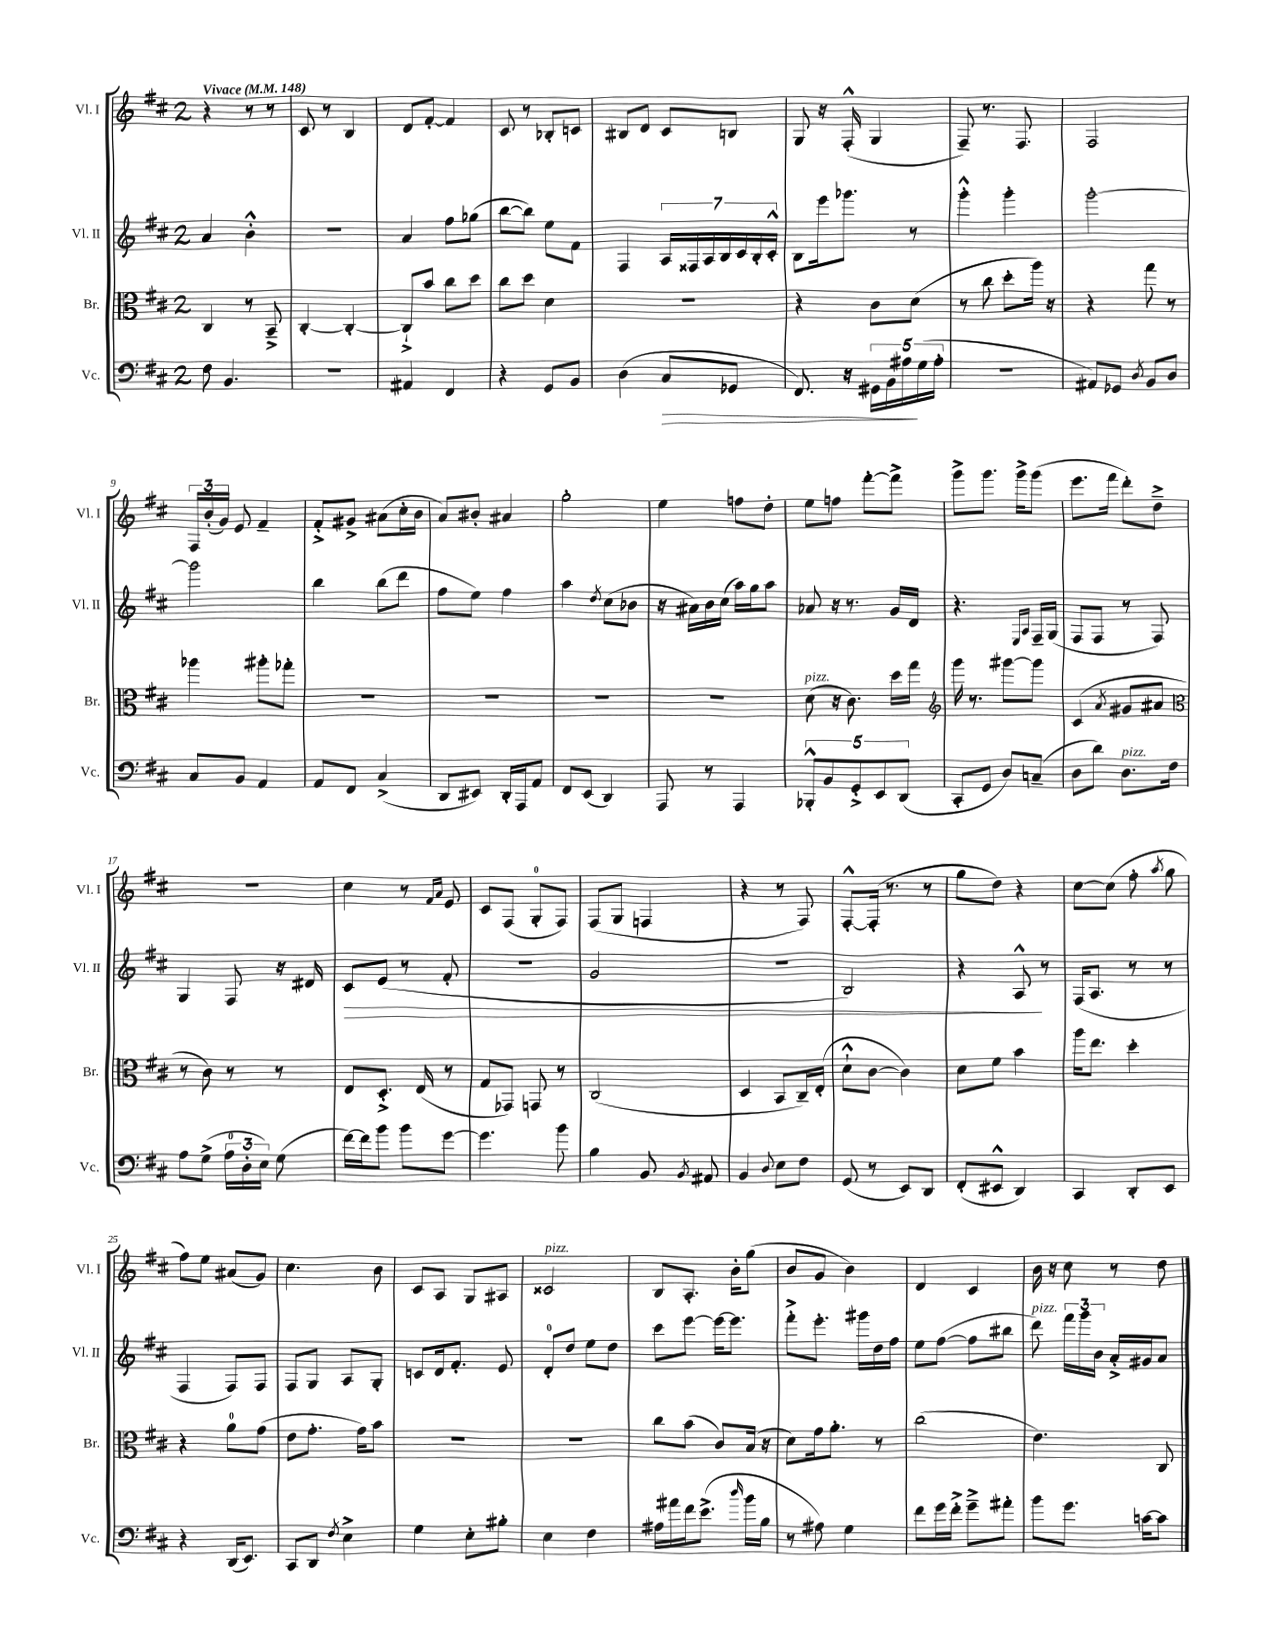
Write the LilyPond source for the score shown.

<<
\new StaffGroup <<
\new Staff = "s0" \with { instrumentName = "Vl. I" shortInstrumentName = "Vl. I" } {
    \clef treble \key d \major \once \override Staff.TimeSignature.style = #'single-digit \time 2/4 \tempo "Vivace" 4 = 148
    \autoBeamOff r4 r8 r8 |
    cis'8 r8 b4 |
    d'8[ fis'8]~-. fis'4 |
    cis'8 r8 bes8[-. c'8] |
    bis8[ d'8] cis'8[ b8] |
    g8 r16 fis16-.-^( g4 |
    fis8--) r8. fis8. |
    fis2 |
    \tuplet 3/2 { fis16[ b'16-.( g'16]) } e'8 fis'4-- |
    fis'8[-.-> gis'8]-> ais'8[( cis''16-. b'16] |
    a'8[) bis'8]-. ais'4 |
    g''2-. |
    e''4 f''8[ d''8]-. |
    e''8[ f''8] fis'''8[~-. fis'''8]-> |
    g'''8[-> g'''8.] g'''16[-> g'''8]( |
    e'''8.[ fis'''16] d'''8[-.) d''8]---> |
    R2 |
    cis''4 r8 \grace { fis'16[ a'16] } e'8 |
    cis'8[ fis8]( g8[-0-. fis8]) |
    fis8[( g8] f4 |
    r4 r8 fis8) |
    fis8[~-.-^ fis16]-.( r8. r8 |
    g''8[ d''8]) r4 |
    cis''8[~ cis''8]( fis''8-. \acciaccatura { a''8 } g''8 |
    fis''8[) e''8] ais'8[( g'8]) |
    cis''4. b'8 |
    cis'8[ a8] g8[ ais8] |
    cisis'2^\markup { \italic "pizz." } |
    b8[ a8.]-. b'16[-. g''8]( |
    b'8[ g'8] b'4) |
    d'4 cis'4 |
    b'16 r16 cis''8 r8 d''8 \bar "|." |
}
\new Staff = "s1" \with { instrumentName = "Vl. II" shortInstrumentName = "Vl. II" } {
    \clef treble \key d \major \once \override Staff.TimeSignature.style = #'single-digit \time 2/4
    \autoBeamOff a'4 b'4-.-^ |
    R2 |
    a'4 fis''8[ ges''8]( |
    b''8[~ b''8]) e''8[ fis'8] |
    fis4 \tuplet 7/4 { a16[ fisis16 a16 b16 cis'16 b16-. cis'16]-.-^ } |
    b8[ e'''16 ges'''8.] r8 |
    g'''4-.-^ g'''4-. |
    g'''2~-. |
    g'''2 |
    b''4 b''8[( d'''8] |
    fis''8[ e''8]) fis''4 |
    a''4 \acciaccatura { d''8 } cis''8[( bes'8] |
    r16 ais'16[) b'16 cis''16]( a''16[) g''16 a''8] |
    aes'8 r16 r8. g'16[ d'16] |
    r4. \grace { e16[ a16] } fis16[-- g16]( |
    fis8[ fis8] r8 fis8) |
    g4 fis8 r16 dis'16 |
    cis'8[\> e'8]( r8 fis'8-. |
    R2 |
    g'2 |
    R2 |
    b2) |
    r4 a8-^\! r8 |
    fis16[( a8.] r8 r8 |
    fis4 fis8[) fis8] |
    fis8[ g8] a8[ g8]-. |
    c'8[ d'16 fis'8.]-. e'8 |
    d'8[-0-. d''8] e''8[ d''8] |
    cis'''8[ e'''8]~ e'''16[~ e'''8.] |
    fis'''8[-.-> e'''8.]-. gis'''16[ d''16 fis''16] |
    e''8[ fis''8]~( fis''8[ bis''8] |
    d'''8^\markup { \italic "pizz." }) \tuplet 3/2 { fis'''16[ g'''16 b'16] } a'16[-.-> gis'16 a'8] \bar "|." |
}
\new Staff = "s2" \with { instrumentName = "Br." shortInstrumentName = "Br." } {
    \clef alto \key d \major \once \override Staff.TimeSignature.style = #'single-digit \time 2/4
    \autoBeamOff cis4 r8 b,8---> |
    cis4~-. cis4~-. |
    cis8[-!-> b'8] cis''8[ d''8] |
    cis''8[ d''8] d'4 |
    R2 |
    r4 cis'8[ d'8]( |
    r8 cis''8 d''8[-. a''16]) r16 |
    r4 g''8 r8 |
    aes''4 ais''8[-. ges''8]-. |
    R2 |
    R2 |
    R2 |
    R2 |
    d'8^\markup { \italic "pizz." }( r16 cis'8.) d''16[ g''16] |
    \clef treble g'''16 r8. gis'''8[~ gis'''8] |
    cis'4( \acciaccatura { a'8 } gis'8[ ais'8] |
    \clef alto r8 cis'8) r8 r8 |
    e8[ d8.]-.-> e16( r8 |
    g8[ ges,8]) g,8 r8 |
    cis2( |
    d4 b,8[ cis16--) e16]-.( |
    d'8[-!-^ cis'8]~ cis'4) |
    d'8[ fis'8] b'4 |
    a''16[ e''8.] d''4-. |
    r4 a'8[-0 g'8]( |
    e'8[ g'8.]-. g'16[) b'8] |
    R2 |
    R2 |
    cis''8[ b'8]( cis'8[) b16]( r16 |
    d'8[) g'16 a'8.]-. r8 |
    cis''2( |
    e'4.) cis8 \bar "|." |
}
\new Staff = "s3" \with { instrumentName = "Vc." shortInstrumentName = "Vc." } {
    \clef bass \key d \major \once \override Staff.TimeSignature.style = #'single-digit \time 2/4
    \autoBeamOff fis8 b,4. |
    R2 |
    ais,4 fis,4 |
    r4 g,8[ b,8] |
    d4( cis8[\> ges,8] |
    fis,8.) r16 \tuplet 5/4 { gis,16[ b,16 ais16\! g16( ais16]-. } |
    r2 |
    ais,8[) ges,8] \acciaccatura { d8 } b,8[ d8] |
    cis8[ b,8] a,4 |
    a,8[ fis,8] cis4->( |
    d,8[ eis,8]) d,16[-. a,,16 a,8] |
    fis,8[ e,8]( d,4) |
    a,,8 r8 a,,4 |
    \tuplet 5/4 { bes,,8[-.-^ b,8 g,8-.-> e,8 d,8]( } |
    cis,8[-. g,8] d8[) c8]--( |
    d8[ d'8]) d8.[^\markup { \italic "pizz." } fis16] |
    a8[ g8]->( \tuplet 3/2 { a16[-0 d16-. e16]) } g8( |
    fis'16[~) fis'16 b'8] b'8[ g'8]~ |
    g'4. b'8 |
    b4 b,8 \acciaccatura { b,8 } ais,8 |
    b,4 \appoggiatura { d8 } e8[ fis8] |
    g,8( r8 e,8[) d,8] |
    fis,8[-.( eis,8]-^ d,4) |
    cis,4 d,8[-. e,8] |
    r4 d,16[( e,8.]) |
    cis,8[ d,8] \acciaccatura { fis8 } e4-> |
    g4 e8[-. bis8]-. |
    e4 fis4 |
    ais16[ ais'16 fis'16 e'8.]->( \grace { d''16 } b'16[ b16] |
    r8 ais8) g4 |
    fis'8[ g'16 fis'16]-.-> g'8[---> ais'8]-. |
    b'8[ g'8.] c'16[~ c'8] \bar "|." |
}
>>
>>
